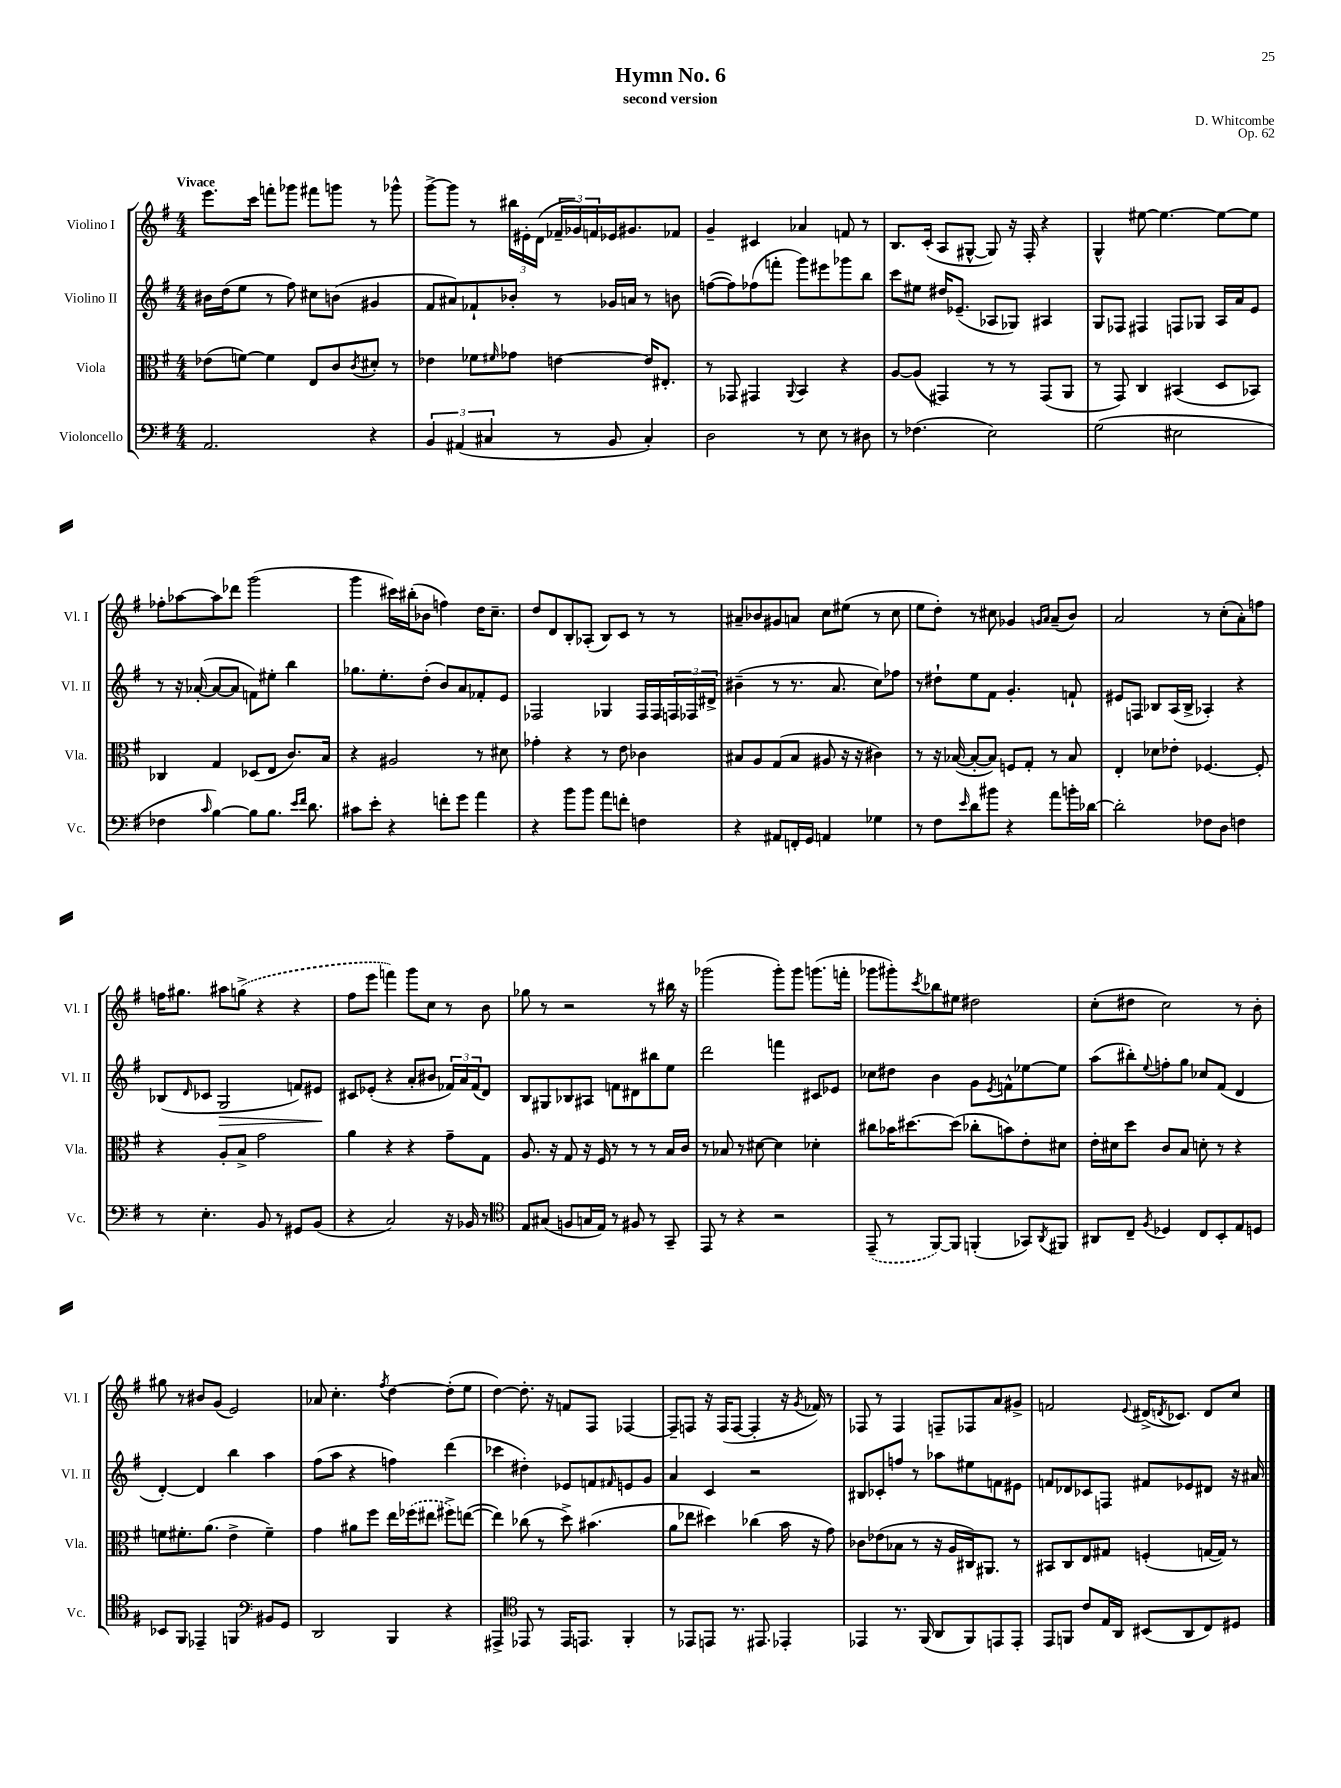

**kern	**kern	**kern	**kern
*staff4	*staff3	*staff2	*staff1
*clefF4	*clefC3	*clefG2	*clefG2
*k[f#]	*k[f#]	*k[f#]	*k[f#]
*M4/4	*M4/4	*M4/4	*M4/4
2.AA	(8e-	16b#	8.eee
.	.	(16dd	.
.	[8f)	8ee	.
.	.	.	16ccc
.	4f]	8r	8fff'
.	.	8ff#)	8ggg-
.	8E	8cc#	8fff#
.	8c	(8b	8ggg
.	8qc	.	.
4r	8d#'	4g#	8r
.	8r	.	8ggg-^^
=	=	=	=
6BB	4e-	8f#	[8ggg^
.	.	8a#)	8ggg]
(6AA#	.	.	.
.	8f-	8f-`	8r
6C#	.	.	.
.	16qqf#	.	.
.	8g-	8b-'	24bb#
.	.	.	24e#'
.	.	.	(24d
8r	[4e	8r	24f-~
.	.	.	24g-)
.	.	.	24f
8BB	.	16g-	16e-
.	.	16a	8.g#
4C#')	16e]	8r	.
.	8.E#'	.	.
.	.	8b	8f-
=	=	=	=
2D	8r	([8ff	4g~
.	8GG-	8ff])	.
.	4GG#	(8ff-	4c#
.	.	8fff'	.
.	8qqAA	.	.
8r	4BB	8ggg)	4a-
8E	.	8eee#	.
8r	4r	8ggg-	8f
8D#	.	8bb	8r
=	=	=	=
8r	[8A	8ccc	8.B
(4.F-	(8A]	8ee#	.
.	.	.	(16c'
.	4GG#)	16dd#	8A
.	.	(8.e-~	.
.	.	.	[8G#^^
2E)	8r	8A-	8G#])
.	8r	8G-)	16r
.	.	.	16F#'
.	(8GG#	4A#	4r
.	8AA	.	.
=	=	=	=
(2G	8r	8G	4G^^
.	8GG)	8F-	.
.	4C	4F#	[8ee#
.	.	.	4.ee#_
2E#	(4BB#	8F	.
.	.	8G-	.
.	8D	16A	8ee#_
.	.	16a	.
.	8BB-)	8e	8ee#]
=	=	=	=
4F-	4C-	8r	8ff-'
.	.	16r	[8aa-
.	.	([16a-'	.
16qqc	.	.	.
[4B)	4G	8a-_	8aa-]
.	.	8a-]	8ddd-
8B]	(8D-	8f)	(2ggg
8.B	8E	8ee#'	.
.	8.c)	4bb	.
16qqe	.	.	.
16qqf#	.	.	.
8.d	.	.	.
.	16B	.	.
=	=	=	=
8c#	4r	8.gg-	4ggg
8e'	.	.	.
.	.	8.ee'	.
4r	2A#	.	16ccc#)
.	.	.	(16bb#'
.	.	(8dd'	8b-
8f'	.	8b)	4ff)
8g	.	8a	.
4a	8r	8f-'	16dd
.	.	.	8.cc~
.	8d#	8e	.
=	=	=	=
4r	4g-'	2F-	8dd
.	.	.	8d
8b	4r	.	8B'
8b	.	.	(8A-'
8a	8r	4G-	8B)
8f'	8e	.	8c
4F	4c-	16F-	8r
.	.	16F-	.
.	.	24F	8r
.	.	24F-	.
.	.	24d#^	.
=	=	=	=
4r	8B#	(4b#~	8a#~
.	8A	.	8b-
8AA#	(8G	8r	8g#
16FF'	8B#	8.r	8a
16GG	.	.	.
4AA	8A#	.	8cc
.	.	8.a	.
.	16r	.	(8ee#
.	16r	.	.
4G-	4c#)	8cc)	8r
.	.	8ff-	8cc
=	=	=	=
8r	8r	8r	8ee
8F#	16r	8dd#`	8dd')
.	([16B-	.	.
16qqe	.	.	.
8d	8B-'_	8ee	8r
8b#	8B-])	8f#	8cc#
4r	8F	4.g'	4g-
.	8G'	.	.
.	.	.	16qqg
.	.	.	16qqa
8a	8r	.	(8a~
16b'	8B-	8f`	8b)
[16d-	.	.	.
=	=	=	=
2d-']	4E'	8e#	2a
.	.	8F	.
.	8d-	8B-	.
.	8e-'	(16A	.
.	.	16B-^	.
8F-	[4.F-	4A-')	8r
8D	.	.	(8cc'
4F	.	4r	8a')
.	8F-']	.	8ff
=	=	=	=
8r	4r	(8B-	16ff
.	.	.	8.gg#
.	.	16qqd	.
4.E'	.	8c-	.
.	8A'	2G	8aa#
.	8B^	.	(8gg^
8BB	2g	.	4r
8r	.	.	.
8GG#	.	8f)	4r
(8BB	.	8e#	.
=	=	=	=
4r	4a	8c#	8ff#
.	.	(8e-'	8eee
2C)	4r	4r	4fff)
.	4r	8a'	8ggg
.	.	8b#	8cc
16r	8g~	24f-)	8r
.	.	24a	.
16BB-	.	.	.
.	.	(24f-	.
8r	8G	8d)	8b
=	=	=	=
*clefC4	*	*	*
8E	8.A	8B	8gg-
(8G#	.	8G#	8r
.	16r	.	.
8F	8G	8B-	2r
16G	16r	8A#	.
16E)	16F#	.	.
8r	8r	8f	.
8F#	8r	8d#	.
8r	8r	8bb#	8r
8GG~	16B	8ee	16bb#
.	16c	.	16r
=	=	=	=
8EE	8r	2ddd	(2ggg-
8r	8B-	.	.
4r	8r	.	.
.	[8d#	.	.
2r	4d#]	4fff	8ggg-')
.	.	.	8ggg-
.	4d-'	8c#	(8.ggg
.	.	8e-	.
.	.	.	16fff'
=	=	=	=
(8EE~	8cc#	8cc-	8ggg-
8r	16b-	8dd#	8ggg#')
.	[8.dd#	.	.
.	.	.	8qccc
[8FF#)	.	4b	8bb-
8FF#]	(8dd#]	.	8ee#
(4FF'	8cc-'	8g	2dd#
.	.	8qe	.
.	8b)	8f^^	.
8GG-)	8e'	[8ee-	.
8qAA	.	.	.
8FF#	8d#	8ee-]	.
=	=	=	=
8AA#	16e'	(8aa	(8cc'
.	16d#	.	.
8C~	8dd	8bb#')	8dd#
8qF#	.	8qqee	.
4D-	8c	8ff'	2cc)
.	8B	8gg	.
8C	8d'	8cc-	.
8BB'	8r	(8f#	.
8E	4r	4d	8r
8D	.	.	8b'
=	=	=	=
8BB-	8f	[4d')	8gg#
8FF#	8.f#'	.	8r
4EE-~	.	4d]	8b#
.	(8.a	.	.
.	.	.	(8g
4FF	4e^	4bb	2e)
*clefF4	*	*	*
8BB#	4f#~)	4aa	.
8GG	.	.	.
=	=	=	=
2DD	4g	(8ff#	8a-
.	.	8aa	4.cc'
.	8a#	4r	.
.	8ff#	.	.
.	.	.	8qff#
4BBB	16ee	4ff)	[4dd
.	(16ff-	.	.
.	8ee#	.	.
4r	8ff#^)	(4ddd	(8dd']
.	([8ee	.	8ee
=	=	=	=
4AAA#^	4ee])	4ccc-	[4dd)
*clefC4	*	*	*
8EE-	(8cc-	4dd#')	8.dd']
8r	8r	.	.
.	.	.	16r
16EE-	8dd^)	8e-	8f
8.EE	.	.	.
.	(4.b#	8f	8F#
.	.	16qqf#	.
4FF#'	.	8e	[4F-
.	.	8g	.
=	=	=	=
8r	8a	4a	8F-~]
8EE-	8ee-	.	8F
8EE	4dd#)	4c	16r
.	.	.	(16F
8.r	.	.	[8F
.	(4cc-	2r	4F']
8.EE#	.	.	.
4EE-'	16b	.	16r
.	.	.	8qg
.	16r	.	16f-)
.	8g)	.	8r
=	=	=	=
4EE-	8c-	8B#	8F-
.	(8e-	8c-'	8r
8.r	8B-	8ff	4F-
.	8r	8r	.
(16FF#	.	.	.
8AA	16r	8aa-	8F~
.	16A	.	.
8FF#)	16C#)	8ee#	8F-
.	8.AA#	.	.
8EE	.	8f	8a
8EE'	8r	8e#	8g#^
=	=	=	=
8EE	8BB#	8f	2f
8FF	8C	8d-	.
8c	8E	8c-	.
16E	8G#	8F	.
16AA	.	.	.
.	.	.	8qqe
(8BB#	(4F'	8f#	(16d#^
.	.	.	8qd
.	.	.	8.c-)
8AA	.	8e-	.
8C)	[16G	8d#	8d
.	16G])	.	.
8D#	8r	16r	8cc
.	.	16a#	.
==	==	==	==
*-	*-	*-	*-
